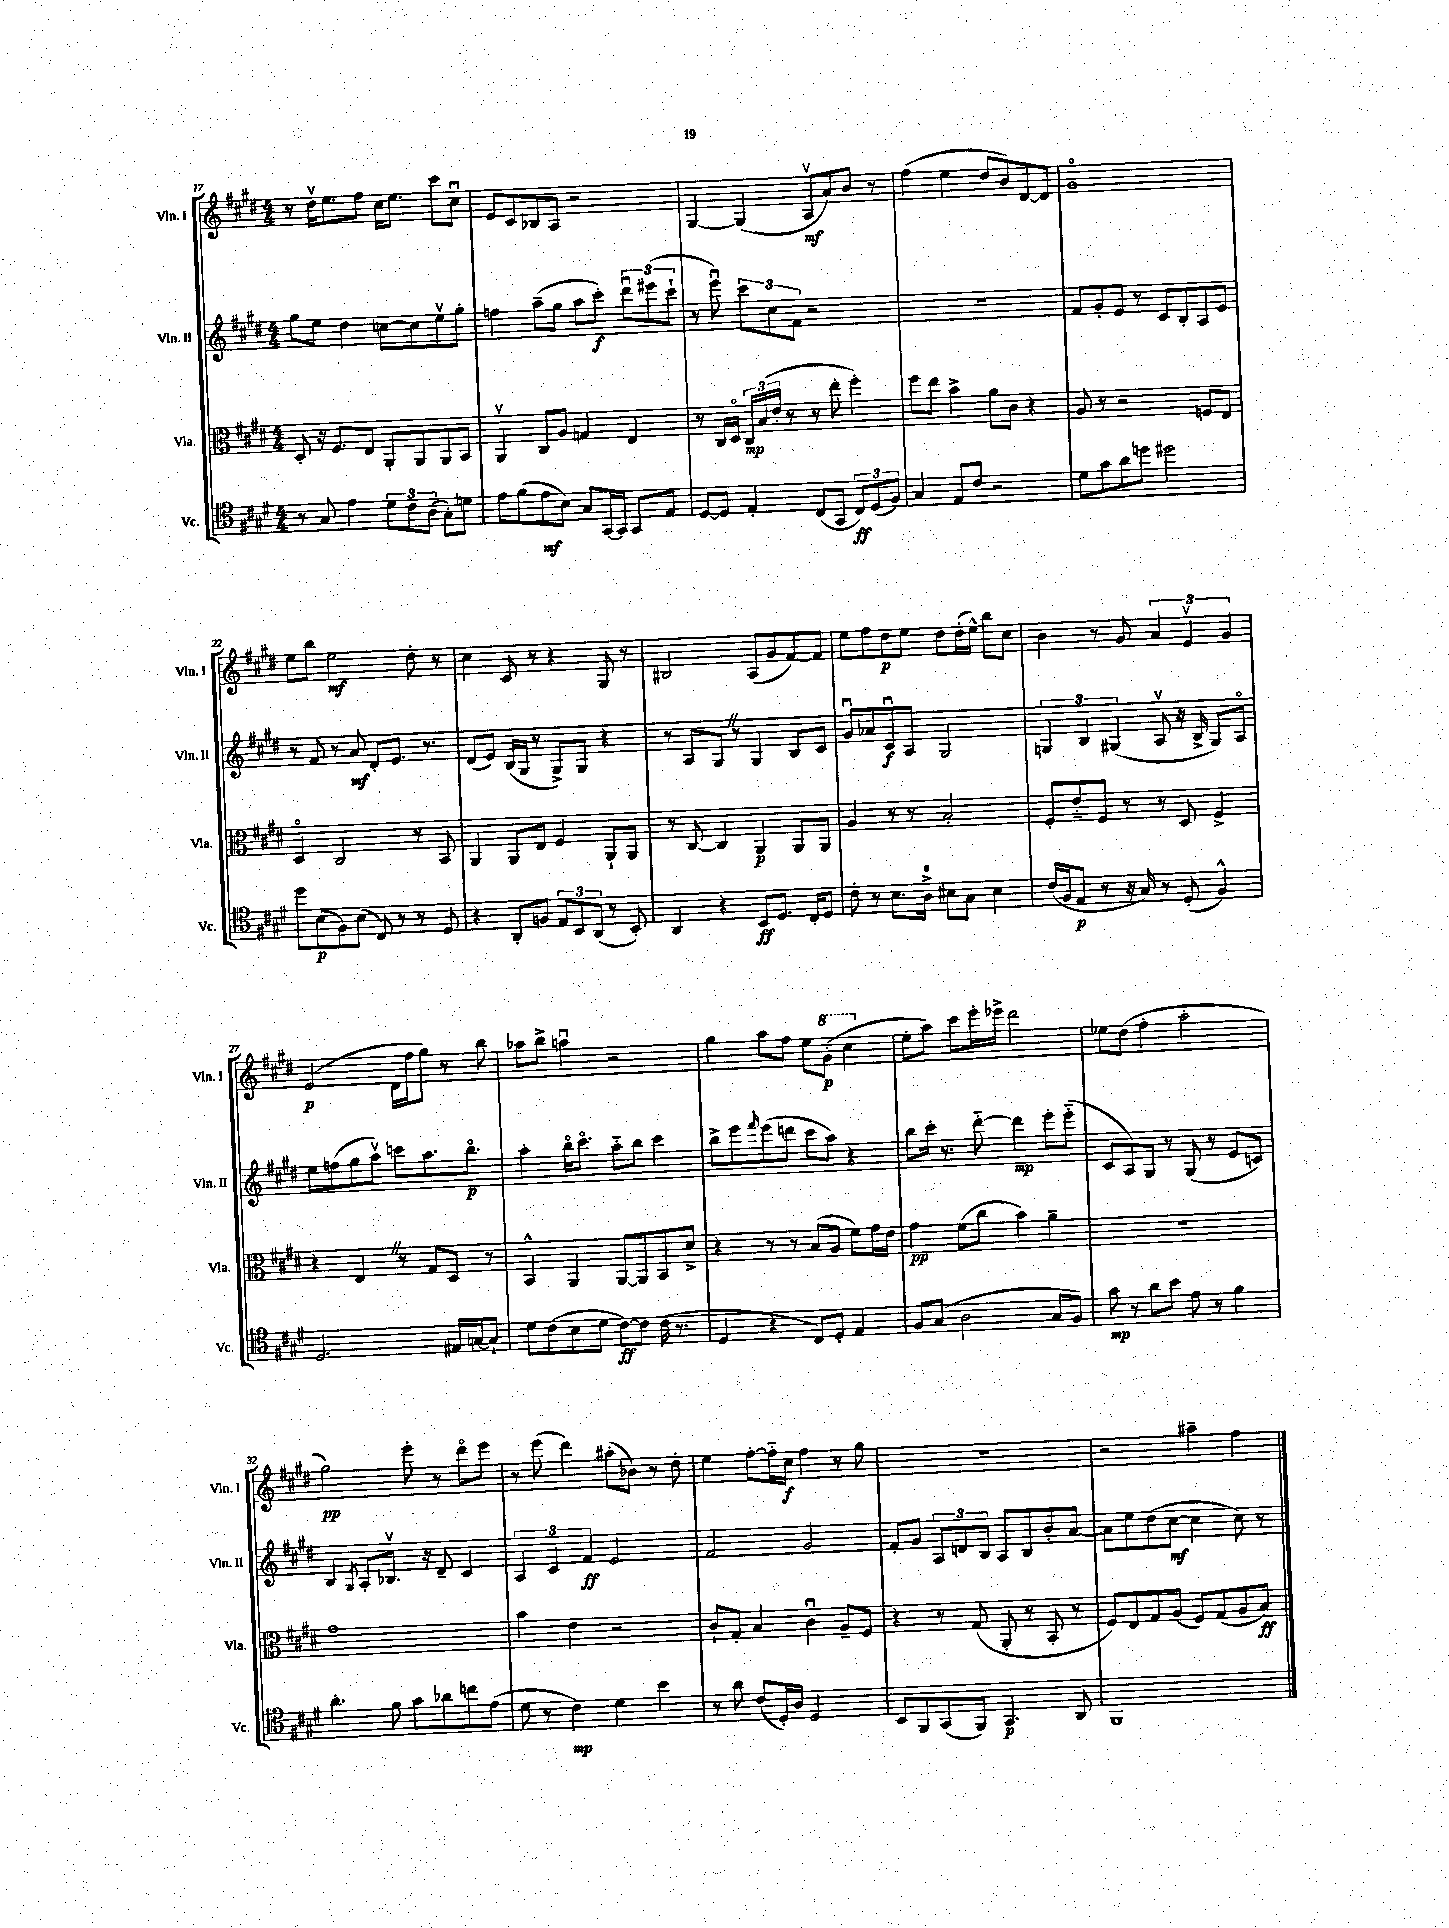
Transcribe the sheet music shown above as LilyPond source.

<<
\new StaffGroup <<
\new Staff = "s0" \with { instrumentName = "Vln. I" shortInstrumentName = "Vln. I" } {
    \clef treble \key e \major \numericTimeSignature \time 4/4
    r8 dis''16\upbow e''8. fis''8 cis''16 e''8. cis'''8 cis''8\downbow |
    e'8 cis'8 bes8 a8 r2 |
    gis4~ gis4( a8\upbow\mf a'8) b'8 r8 |
    fis''4( e''4 dis''8 b'8) dis'8~ dis'8 |
    gis'1\flageolet |
    e''8 b''8 e''2\mf dis''8-. r8 |
    cis''4 cis'8 r8 r4 gis8 r8 |
    bis2 a8( gis'8 fis'8~) fis'8 |
    e''8 fis''8 dis''8\p e''8 dis''8 dis''16-.( e''16-^) b''8 cis''8 |
    b'4 r8 gis'8 \tuplet 3/2 { a'4 e'4\upbow gis'4 } |
    e'2\p( dis'16 fis''16 gis''8) r8 b''8 |
    aes''8 b''8-> a''4\downbow r2 |
    gis''4 a''8 fis''8 e''8 \ottava #1 gis''8-.\p( cis'''4 \ottava #0 |
    e''8-. a''8) cis'''8 e'''16-. ees'''16-> dis'''2 |
    ees''8 dis''8( fis''4-. a''2-. |
    gis''2\pp) e'''8-. r8 dis'''8\flageolet e'''8 |
    r8 e'''8( dis'''4) ais''8-.( bes'8) r8 dis''8-. |
    e''4 fis''8~-. fis''16-_ cis''16\f fis''4 r8 gis''8 |
    r1 |
    r2 ais''4-- fis''4 \bar "|." |
}
\new Staff = "s1" \with { instrumentName = "Vln. II" shortInstrumentName = "Vln. II" } {
    \clef treble \key e \major \numericTimeSignature \time 4/4
    gis''8 e''8 dis''4 c''8~ c''8 e''8\upbow gis''8-. |
    f''4 a''8--( gis''8 a''8 cis'''8-.\f) \tuplet 3/2 { dis'''8\downbow eis'''8( cis'''8-! } |
    r8 e'''8\downbow) \tuplet 3/2 { cis'''8 cis''8 fis'8 } r2 |
    R1 |
    fis'8 gis'8-. e'8 r8 cis'8 b8-. a8 e'8 |
    r8 fis'8 r8 a'8\mf dis'8-. e'8. r8. |
    dis'8( e'8) b16( gis16 r8 gis8->) gis8 r4 |
    r8 a8 gis8 \once \override BreathingSign.text = \markup { \musicglyph "scripts.caesura.straight" } \breathe r8 gis4 b8 cis'8 |
    gis'8\downbow aes'8 cis'8\downbow\f a8 gis2 |
    \tuplet 3/2 { g4 b4 gis4( } a8\upbow r16 b16-> gis8) a8\flageolet |
    e''8 f''8( gis''8 a''8\upbow) c'''8 a''8. b''8.\flageolet\p |
    a''4-. b''16\flageolet cis'''8.\flageolet a''8-_ b''8 cis'''4 |
    b''8-> e'''8 \grace { fis'''16 } e'''8( d'''8 cis'''8 a''8) r4 |
    b''8 cis'''16-. r8. dis'''8~-_ dis'''4\mp e'''8-. e'''8-_( |
    cis'8 a8) gis8 r8 gis8( r8 e'8 c'8) |
    b4 \acciaccatura { gis8 } a8-. bes8.\upbow r16 dis'8-- cis'4 |
    \tuplet 3/2 { a4 cis'4 fis'4\ff } e'2 |
    fis'2 gis'2 |
    fis'8-. gis'8 \tuplet 3/2 { a8 d'8 b8 } a8 b8 b'8-. a'8~ |
    a'8 e''8 dis''8( cis''8~\mf cis''4 cis''8) r8 \bar "|." |
}
\new Staff = "s2" \with { instrumentName = "Vla." shortInstrumentName = "Vla." } {
    \clef alto \key e \major \numericTimeSignature \time 4/4
    dis8-. r16 fis8. e8 a,8-. a,8 a,8 b,8 |
    a,4\upbow cis8 a8 g4 e4 |
    r8 cis16 dis16\flageolet \tuplet 3/2 { cis16\mp b16( e'16-. } r8 r8 e''8-. fis''4-.) |
    fis''8 e''8 b'4-> a'8 cis'8 r4 |
    a8 r8 r2 f8 e8 |
    dis4\flageolet cis2 r8 b,8 |
    a,4 a,8 e8 fis4 a,8-! a,8 |
    r8 cis8~ cis4 a,4\p a,8 a,8 |
    a4 r8 r8 b2-. |
    fis8-. e'8-_ fis8 r8 r8 dis8 fis4-> |
    r4 e4 \once \override BreathingSign.text = \markup { \musicglyph "scripts.caesura.straight" } \breathe r8 gis8 dis8 r8 |
    b,4-^ a,4 a,8~ a,8 b,8 dis'8-> |
    r4 r8 r8 b8( a8 fis'8) gis'16 e'16 |
    gis'4\pp fis'8( cis''8 b'4) a'4-- |
    R1 |
    gis'1 |
    b'4 e'4 r2 |
    cis'8-! gis8-. b4 cis'4\downbow a8-- fis8 |
    r4 r8 gis8( a,8-. r8 b,8-. r8 |
    fis8) e8 gis8 a8( fis8) gis8( a8 b8\ff) \bar "|." |
}
\new Staff = "s3" \with { instrumentName = "Vc." shortInstrumentName = "Vc." } {
    \clef tenor \key e \major \numericTimeSignature \time 4/4
    r8 gis8 e'4 \tuplet 3/2 { dis'8 cis'8 a8( } gis8-.) d'8 |
    e'8 fis'8( e'8\mf b8) gis8 gis,16~ gis,16 gis,8 e8 |
    dis8~ dis8 e4-. cis8( gis,8 \tuplet 3/2 { cis8\ff) dis8( fis8) } |
    gis4 e8 cis'8 r2 |
    dis'8 gis'8 a'8 d''8 dis''2 |
    dis''8 b8\p( fis8) b8( cis8) r8 r8 dis8 |
    r4 a,8-. f8 \tuplet 3/2 { e8 b,8 a,8( } r8 b,8-.) |
    a,4 r4 b,8\ff dis8. cis16-. dis8 |
    cis'8-. r8 b8. a16-0-> bis8 gis8 bis4 |
    cis'16( fis16 e8\p r8 r16 gis16) r8 dis8-.( fis4-^) |
    dis2. eis16 g16~ g8-! |
    dis'8 cis'8( b8 dis'8 cis'8~\ff) cis'8 cis'16( r8. |
    dis4 r4 cis8) dis8-. e4 |
    fis8 gis8( a2 gis8 fis8) |
    gis'8\mp r8 a'8 b'8 e'8 r8 fis'4 |
    a'4.-. fis'8 gis'8 aes'8 c''8 e'8( |
    dis'8 r8 cis'4\mp) dis'4 b'4 |
    r8 a'8 cis'8( dis16-.) a16 dis2 |
    b,8 fis,8 gis,8( fis,8) gis,4.\p a,8 |
    fis,1 \bar "|." |
}
>>
>>
\layout { \context { \Score currentBarNumber = #17 } }
